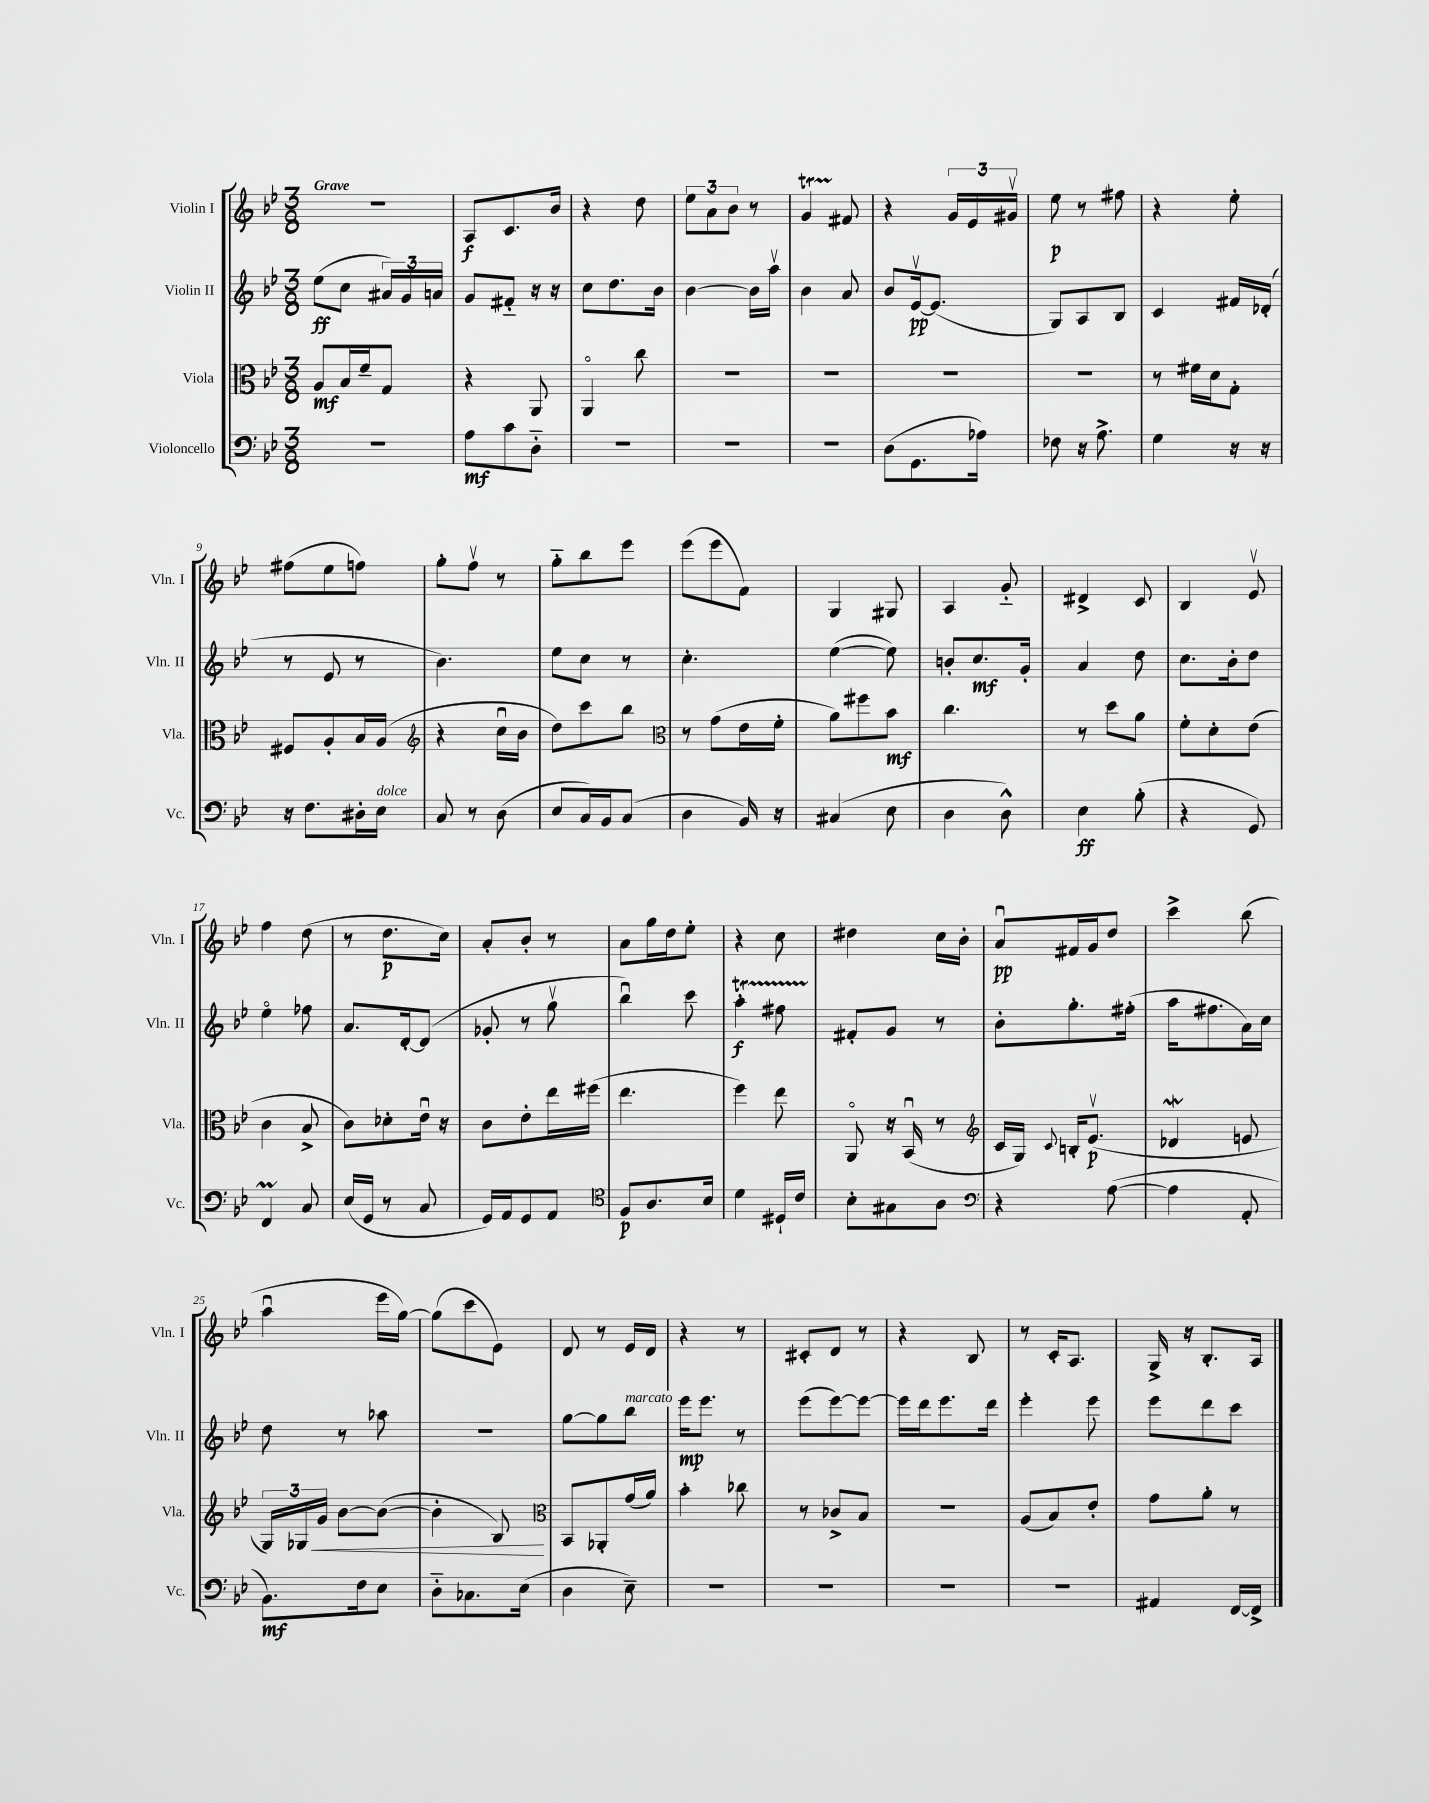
<<
\new StaffGroup <<
\new Staff = "s0" \with { instrumentName = "Violin I" shortInstrumentName = "Vln. I" } {
    \clef treble \key bes \major \numericTimeSignature \time 3/8 \tempo "Grave"
    \autoBeamOff R4. |
    a8[\f c'8. bes'16] |
    r4 d''8 |
    \tuplet 3/2 { ees''8[ a'8 bes'8] } r8 |
    g'4\startTrillSpan fis'8\stopTrillSpan |
    r4 \tuplet 3/2 { g'16[ ees'16 gis'16]\upbow } |
    ees''8\p r8 fis''8 |
    r4 ees''8-. |
    fis''8[( ees''8 f''8]) |
    g''8[-. f''8]\upbow r8 |
    g''8[-_ bes''8 ees'''8] |
    ees'''8[( ees'''8 f'8]) |
    g4 gis8 |
    a4 g'8-_ |
    dis'4-> c'8 |
    bes4 ees'8\upbow |
    f''4 d''8( |
    r8 d''8.[\p c''16]) |
    a'8[-. bes'8]-. r8 |
    a'8[ g''16 d''16 ees''8]-. |
    r4 c''8 |
    dis''4 c''16[ bes'16]-. |
    a'8[\downbow\pp fis'16 g'16 d''8] |
    c'''4-> bes''8( |
    a''4\downbow ees'''16[ g''16]~) |
    g''8[( c'''8 ees'8]) |
    d'8 r8 ees'16[ d'16] |
    r4 r8 |
    cis'8[-. d'8] r8 |
    r4 bes8 |
    r8 c'16[-. a8.] |
    g16-> r16 bes8.[-. a16] \bar "|." |
}
\new Staff = "s1" \with { instrumentName = "Violin II" shortInstrumentName = "Vln. II" } {
    \clef treble \key bes \major \numericTimeSignature \time 3/8
    \autoBeamOff ees''8[\ff( c''8] \tuplet 3/2 { ais'16[) g'16 a'16] } |
    g'8[ fis'8]-_ r16 r16 |
    c''8[ d''8. bes'16] |
    bes'4~ bes'16[ a''16]\upbow |
    bes'4 a'8 |
    bes'8[ ees'16~\upbow\pp ees'8.]( |
    g8[) a8 bes8] |
    c'4 fis'16[ des'16]-.( |
    r8 ees'8 r8 |
    bes'4.) |
    ees''8[ c''8] r8 |
    c''4.-. |
    ees''4~( ees''8) |
    b'8[-. c''8.\mf g'16]-. |
    a'4 d''8 |
    c''8.[ bes'16-. d''8] |
    ees''4\flageolet fes''8 |
    a'8.[ d'16~-. d'8]( |
    ges'8-. r8 g''8\upbow |
    bes''4\downbow) c'''8 |
    a''4-.\startTrillSpan\f fis''8 |
    fis'8[-.\stopTrillSpan g'8] r8 |
    bes'8[-. g''8.-. fis''16]-.( |
    a''16[ fis''8. a'16) c''16] |
    d''8 r8 aes''8 |
    R4. |
    g''8[~ g''8 bes''8]^\markup { \italic "marcato" } |
    ees'''16[\mp ees'''8.] r8 |
    ees'''8[( ees'''8~) ees'''8]~ |
    ees'''16[ d'''16 ees'''8. d'''16] |
    ees'''4-. ees'''8 |
    ees'''8[ d'''8 c'''8] \bar "|." |
}
\new Staff = "s2" \with { instrumentName = "Viola" shortInstrumentName = "Vla." } {
    \clef alto \key bes \major \numericTimeSignature \time 3/8
    \autoBeamOff a8[\mf bes16 f'16-- g8] |
    r4 a,8 |
    a,4\flageolet c''8 |
    R4. |
    R4. |
    R4. |
    R4. |
    r8 fis'16[ d'16 g8]-. |
    fis8[ a8-. bes16 a16]( |
    \clef treble r4 c''16[\downbow bes'16] |
    d''8[) c'''8 bes''8] |
    \clef alto r8 g'8[( ees'16 f'16]-. |
    a'8[) fis''8 bes'8]\mf |
    c''4. |
    r8 d''8[ a'8] |
    f'8[-. d'8-. ees'8]( |
    c'4 bes8-> |
    c'8[) des'8-. ees'16]\downbow r16 |
    c'8[ ees'8-. ees''16 fis''16]( |
    ees''4. |
    f''4) ees''8 |
    a,8\flageolet r16 bes,16\downbow( r8 |
    \clef treble c'16[ g16]) \appoggiatura { c'8 } b16[-. ees'8.]\upbow\p( |
    des'4\mordent e'8 |
    \tuplet 3/2 { g16[) ges16 g'16]\< } bes'8[~ bes'8]~( |
    bes'4-. bes8\!) |
    \clef alto bes,8[ aes,8-. g'16( a'16]) |
    bes'4-. ces''8 |
    r8 ces'8[-> bes8] |
    R4. |
    a8[( bes8) ees'8]-. |
    g'8[ a'8]-. r8 \bar "|." |
}
\new Staff = "s3" \with { instrumentName = "Violoncello" shortInstrumentName = "Vc." } {
    \clef bass \key bes \major \numericTimeSignature \time 3/8
    \autoBeamOff R4. |
    a8[\mf c'8 d8]-_ |
    R4. |
    R4. |
    R4. |
    d8[( g,8. aes16]) |
    fes8 r16 a8.-> |
    g4 r16 r16 |
    r16 f8.[ dis16-. ees16]^\markup { \italic "dolce" } |
    c8 r8 d8( |
    ees8[ c16) bes,16 c8]( |
    d4 bes,16) r16 |
    cis4( ees8 |
    d4 d8-^) |
    ees4\ff bes8-.( |
    r4 g,8) |
    f,4\prall c8 |
    ees16[( g,16] r8 c8 |
    g,16[) a,16 g,8 a,8] |
    \clef tenor f8[\p a8. bes16] |
    d'4 dis16[-! c'16] |
    bes8[-. gis8 a8] |
    \clef bass r4 a8~( |
    a4 a,8-. |
    bes,8.[\mf) f16 ees8] |
    d8[-_ ces8. ees16]( |
    d4 ees8--) |
    R4. |
    R4. |
    R4. |
    R4. |
    ais,4 f,16[~ f,16]-> \bar "|." |
}
>>
>>
